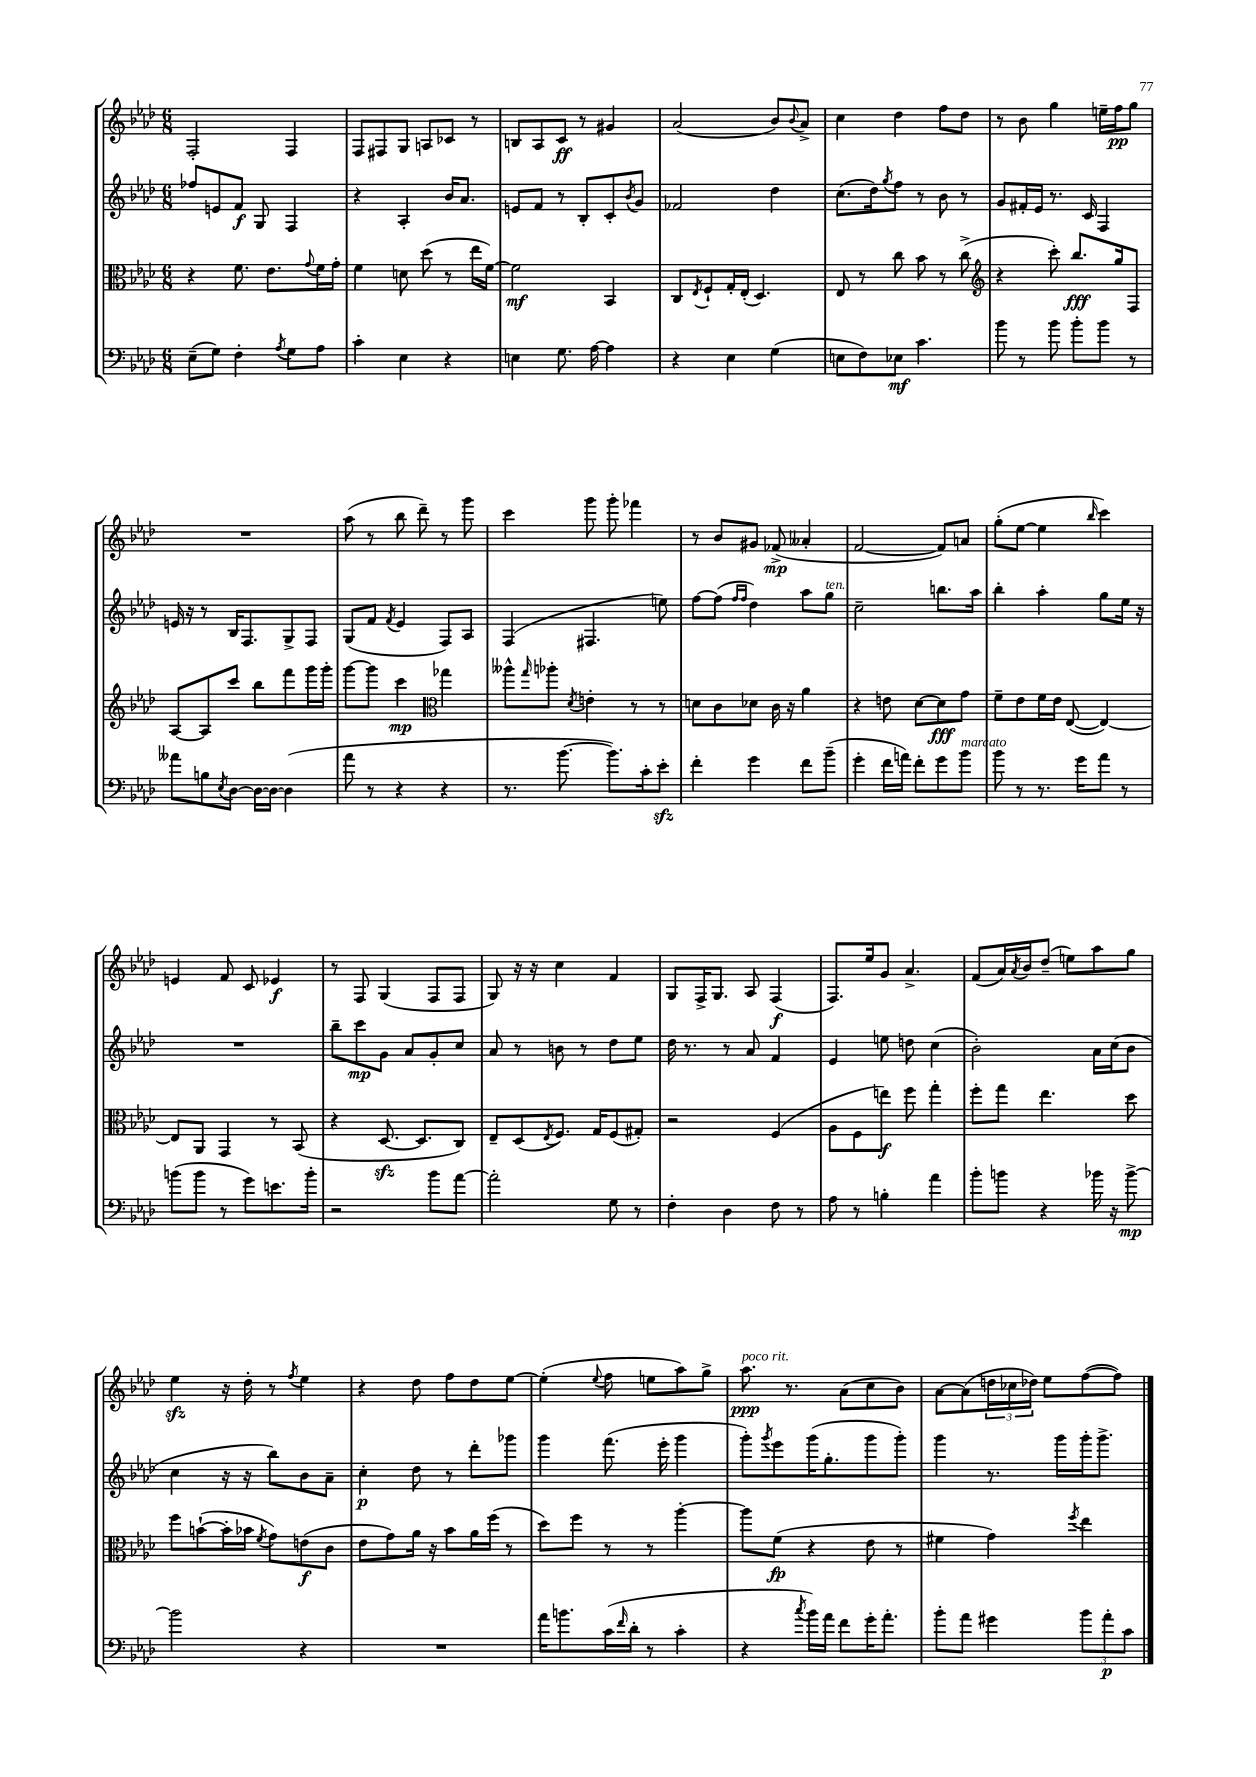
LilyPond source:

<<
\new StaffGroup <<
\new Staff = "s0" {
    \clef treble \key aes \major \numericTimeSignature \time 6/8
    f2-. f4 |
    f8 fis8 g8 a8 ces'8 r8 |
    b8 aes8 c'8\ff r8 gis'4 |
    aes'2( bes'8) \appoggiatura { bes'8 } aes'8-> |
    c''4 des''4 f''8 des''8 |
    r8 bes'8 g''4 e''16-- f''16\pp g''8 |
    R2. |
    aes''8( r8 bes''8 des'''8--) r8 g'''8 |
    c'''4 g'''8 g'''8-. fes'''4 |
    r8 bes'8 gis'8 fes'8->\mp( aeses'4-. |
    f'2~ f'8) a'8 |
    g''8-.( ees''8~ ees''4 \grace { bes''16 } c'''4) |
    e'4 f'8 c'8 ees'4\f |
    r8 f8 g4( f8 f8 |
    g8) r16 r16 c''4 f'4 |
    g8 f16-> g8. aes8 f4\f( |
    f8.) ees''16 g'8 aes'4.-> |
    f'8( aes'16) \acciaccatura { aes'8 } bes'16 des''8--( e''8) aes''8 g''8 |
    ees''4\sfz r16 des''16-. r8 \acciaccatura { f''8 } ees''4 |
    r4 des''8 f''8 des''8 ees''8~ |
    ees''4-.( \appoggiatura { ees''8 } f''8 e''8 aes''8) g''8-> |
    aes''8.\ppp^\markup { \italic "poco rit." } r8. aes'8( c''8 bes'8) |
    aes'8~ aes'8( \tuplet 3/2 { d''16 ces''16 des''16) } ees''8 f''8~( f''8) \bar "|." |
}
\new Staff = "s1" {
    \clef treble \key aes \major \numericTimeSignature \time 6/8
    fes''8 e'8 f'8\f g8 f4 |
    r4 aes4-. bes'16 aes'8. |
    e'8 f'8 r8 bes8-. c'8-. \acciaccatura { bes'8 } g'8 |
    fes'2 des''4 |
    c''8.( des''16) \acciaccatura { g''8 } f''8 r8 bes'8 r8 |
    g'8 fis'16-. ees'16 r8. c'16 f4 |
    e'16 r16 r8 bes16 f8. g8-> f8 |
    g8( f'8 \acciaccatura { f'8 } ees'4 f8) aes8 |
    f4( fis4. e''8) |
    f''8~ f''8( \grace { f''16 f''16 } des''4) aes''8 g''8^\markup { \italic "ten." } |
    c''2-- b''8. aes''16 |
    bes''4-. aes''4-. g''8 ees''16 r16 |
    R2. |
    bes''8-- c'''8\mp g'8 aes'8 g'8-. c''8 |
    aes'8 r8 b'8 r8 des''8 ees''8 |
    des''16 r8. r8 aes'8 f'4 |
    ees'4 e''8 d''8 c''4( |
    bes'2-.) aes'16 c''16( bes'8 |
    c''4 r16 r16 bes''8) bes'8 aes'8-- |
    c''4-.\p des''8 r8 des'''8-. ges'''8 |
    g'''4 f'''8.( ees'''16-. g'''4 |
    g'''8-.) \acciaccatura { g'''8 } ees'''8 g'''16( g''8.-. g'''8 g'''8-.) |
    g'''4 r8. g'''16 g'''16-. g'''8.-> \bar "|." |
}
\new Staff = "s2" {
    \clef alto \key aes \major \numericTimeSignature \time 6/8
    r4 f'8. ees'8. \appoggiatura { g'8 } f'16 g'16-. |
    f'4 d'8 des''8( r8 ees''16 f'16~) |
    f'2\mf bes,4 |
    c8 \acciaccatura { ees8 } f8-! g16-. ees16-.( des4.) |
    ees8 r8 c''8 bes'8 r8 c''8->( |
    \clef treble r4 c'''8-.) bes''8.\fff g''16 f8 |
    aes8~ aes8 c'''8 bes''8 f'''8 g'''16 g'''16-. |
    g'''8~ g'''8 c'''4\mp \clef alto ges''4 |
    aeses''8-^ \grace { g''16 } aes''8-. \acciaccatura { des'8 } e'4-. r8 r8 |
    d'8 c'8 des'8 c'16 r16 aes'4 |
    r4 e'8 des'8~ des'8\fff g'8 |
    f'8-- ees'8 f'16 ees'16 ees8~( ees4~) |
    ees8 aes,8 g,4 r8 bes,8( |
    r4 des8.~\sfz des8. c8) |
    ees8-- des8( \acciaccatura { ees8 } f8.) g16 f8( gis8-.) |
    r2 f4( |
    aes8 f8 e''8\f) f''8 g''4-. |
    f''8-. g''8 ees''4. des''8 |
    f''8 b'8~-!( b'16-. bes'16 \acciaccatura { f'8 } g'8) e'8\f( c'8 |
    ees'8 g'8) aes'16 r16 bes'8 aes'16 f''16( r8 |
    des''8) f''8 r8 r8 aes''4~-. |
    aes''8 f'8\fp( r4 ees'8 r8 |
    fis'4 g'4) \acciaccatura { f''8 } ees''4 \bar "|." |
}
\new Staff = "s3" {
    \clef bass \key aes \major \numericTimeSignature \time 6/8
    ees8--( g8) f4-. \acciaccatura { aes8 } g8 aes8 |
    c'4-. ees4 r4 |
    e4 g8. aes16~ aes4 |
    r4 ees4 g4( |
    e8 f8) ees8\mf c'4. |
    bes'8 r8 bes'8 bes'8-. bes'8 r8 |
    aeses'8 b8 \acciaccatura { ees8 } des8~ des16~ des16~ des4( |
    aes'8 r8 r4 r4 |
    r8. bes'8.~ bes'8.) c'16-. ees'8-.\sfz |
    f'4-. g'4 f'8 bes'8--( |
    g'4-. f'16 a'16) f'8-. g'8 bes'8^\markup { \italic "marcato" } |
    bes'8 r8 r8. g'16 aes'8 r8 |
    b'8( b'8 r8 g'8) e'8. b'16-. |
    r2 bes'8 aes'8~ |
    aes'2-. g8 r8 |
    f4-. des4 f8 r8 |
    aes8 r8 b4-. aes'4 |
    bes'8-. b'8 r4 bes'16 r16 bes'8~->\mp |
    bes'2 r4 |
    R2. |
    aes'16 b'8. c'16( \grace { f'16 } des'16-. r8 c'4-. |
    r4 \acciaccatura { c''8 } bes'16) aes'16 f'8 g'16-. aes'8.-. |
    bes'8-. aes'8 gis'4 \tuplet 3/2 { bes'8 aes'8-.\p c'8 } \bar "|." |
}
>>
>>
\layout { \context { \Score \remove "Bar_number_engraver" } }
